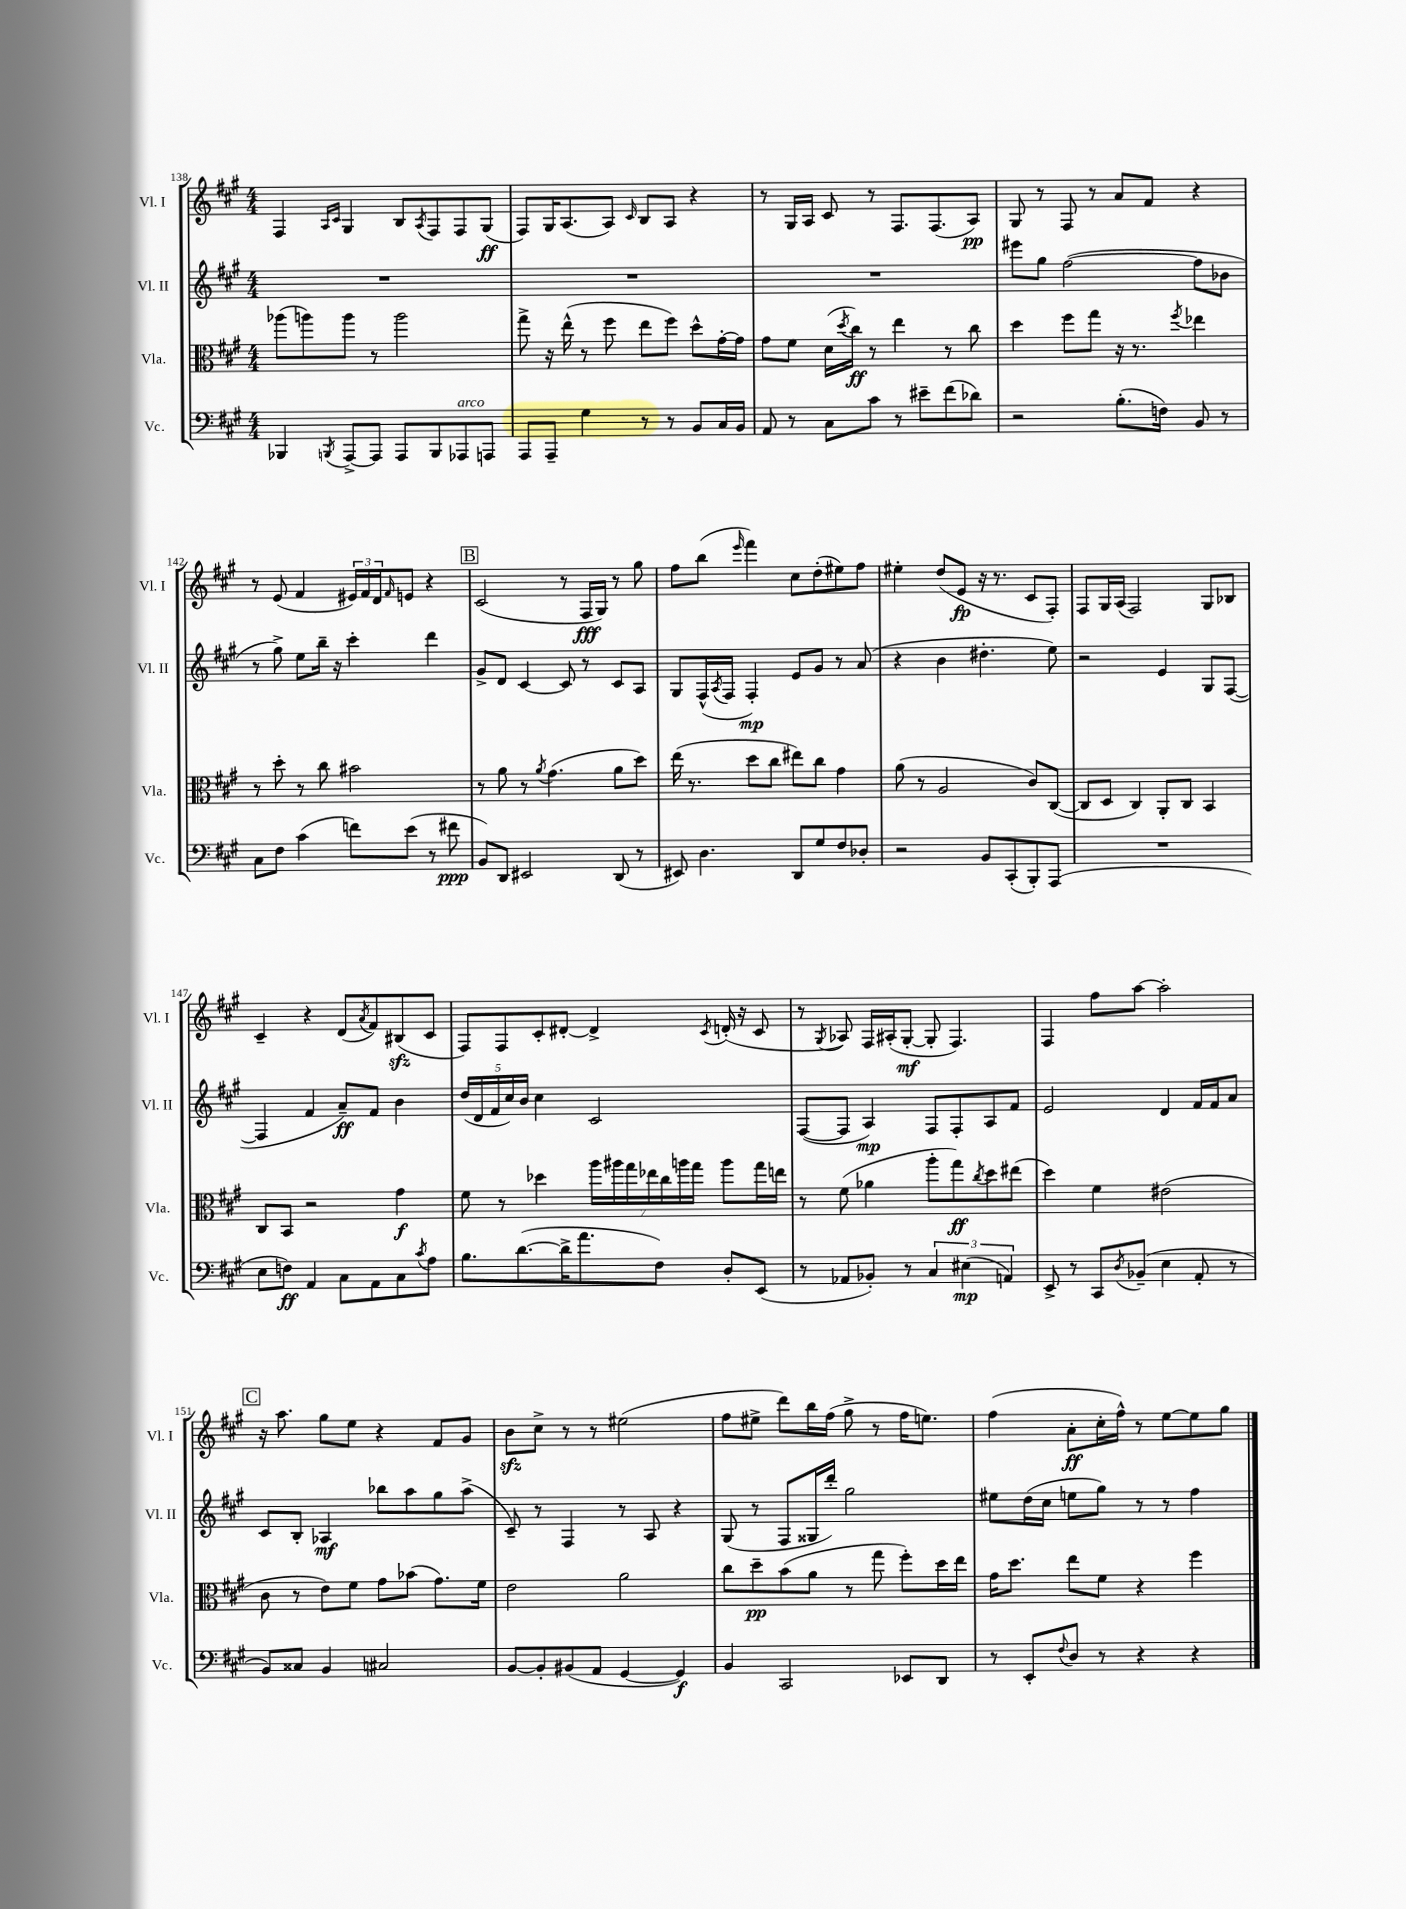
<<
\new StaffGroup <<
\new Staff = "s0" \with { instrumentName = "Vl. I" shortInstrumentName = "Vl. I" } {
    \clef treble \key a \major \numericTimeSignature \time 4/4
    fis4 \grace { a16 cis'16 } gis4 b8 \acciaccatura { a8 } fis8 fis8 gis8\ff( |
    fis8) gis16 a8.( a8) \grace { cis'16 } b8 a8 r4 |
    r8 gis16 a16 cis'8 r8 fis8. fis8.( a8\pp) |
    gis8 r8 fis8 r8 a'8 fis'8 r4 |
    r8 e'8( fis'4 \tuplet 3/2 { eis'16) fis'16 d'16 } \grace { fis'16 } e'8 r4 |
    \mark \markup { \box "B" } cis'2( r8 fis16\fff gis16) r8 gis''8 |
    fis''8 b''8( \grace { e'''16 } fis'''4) cis''8 d''8-.( eis''8) fis''8 |
    eis''4-. d''8( e'8\fp r16 r8. cis'8 fis8-.) |
    fis8 gis16 a16( fis2) gis8 bes8 |
    cis'4-- r4 d'8( \acciaccatura { a'8 } fis'8) bis8\sfz( cis'8 |
    fis8) fis8 cis'8-. dis'8~-. dis'4-> \acciaccatura { cis'8 } d'16-.( r16 cis'8 |
    r8 \acciaccatura { gis8 } aes8) fis16 ais16-.( gis8~-.\mf gis8-. fis4.) |
    fis4 fis''8 a''8~ a''2-. |
    \mark \markup { \box "C" } r16 a''8. gis''8 e''8 r4 fis'8 gis'8 |
    b'8\sfz cis''8-> r8 r8 eis''2( |
    fis''8 eis''8-> d'''8) b''16 fis''16( gis''8-> r8 fis''16 e''8.) |
    fis''4( a'8-.\ff cis''16-. fis''16-^) r8 e''8~ e''8 gis''8 \bar "|." |
}
\new Staff = "s1" \with { instrumentName = "Vl. II" shortInstrumentName = "Vl. II" } {
    \clef treble \key a \major \numericTimeSignature \time 4/4
    R1 |
    R1 |
    R1 |
    eis'''8 gis''8 fis''2~( fis''8 bes'8 |
    r8 gis''8->) e''8 b''16-- r16 cis'''4-. d'''4 |
    \mark \markup { \box "B" } gis'8-> d'8 cis'4~ cis'8 r8 cis'8 a8 |
    gis8 fis16-^( \acciaccatura { a8 } fis16 fis4-.\mp) e'8 gis'8 r8 a'8( |
    r4 b'4 dis''4.-. e''8) |
    r2 e'4 gis8 fis8~( |
    fis4 fis'4 a'8--\ff) fis'8 b'4 |
    \tuplet 5/4 { d''16( d'16 fis'16 cis''16) b'16 } cis''4 cis'2 |
    fis8~( fis8 a4\mp) fis8 fis8-. a8 fis'8 |
    e'2 d'4 fis'16 fis'16 a'8 |
    \mark \markup { \box "C" } cis'8 b8-. aes4\mf bes''8 a''8 gis''8 a''8->( |
    cis'8--) r8 fis4 r8 a8 r4 |
    gis8( r8 fis8 gisis16 d'''16-.) gis''2 |
    eis''8 d''16( cis''16 e''8 gis''8) r8 r8 fis''4 \bar "|." |
}
\new Staff = "s2" \with { instrumentName = "Vla." shortInstrumentName = "Vla." } {
    \clef alto \key a \major \numericTimeSignature \time 4/4
    aes''8( a''8) a''8 r8 a''2 |
    gis''8-> r16 e''16-^( r8 fis''8 e''8 fis''8) d''8-^ gis'16~-. gis'16 |
    gis'8 fis'8 d'16( \acciaccatura { d''8 } cis''16\ff) r8 e''4 r8 cis''8 |
    d''4 fis''8 gis''8 r16 r8. \acciaccatura { fis''8 } ees''4 |
    r8 d''8-. r8 cis''8 bis'2 |
    \mark \markup { \box "B" } r8 a'8 r8 \acciaccatura { a'8 } gis'4.( a'8 d''8) |
    e''16( r8. d''8 cis''8 eis''8) cis''8 gis'4 |
    a'8( r8 a2 cis'8) cis8~( |
    cis8 d8 cis4) a,8-. cis8 b,4 |
    cis8 b,8 r2 gis'4\f |
    fis'8 r8 des''4 \tuplet 7/4 { a''16 ais''16 gis''16 ees''16 cis''16 a''16 gis''16 } a''8 gis''16 e''16 |
    r8 fis'8( aes'4 a''8-. gis''8\ff) \acciaccatura { cis''8 } d''8 eis''8( |
    d''4) fis'4 eis'2( |
    \mark \markup { \box "C" } cis'8 r8 e'8) fis'8 gis'8 bes'8( gis'8.) fis'16 |
    e'2 a'2 |
    cis''8 d''8--\pp b'8( a'8 r8 gis''8 fis''8-.) d''16 e''16 |
    gis'16 d''8. e''8 fis'8 r4 fis''4 \bar "|." |
}
\new Staff = "s3" \with { instrumentName = "Vc." shortInstrumentName = "Vc." } {
    \clef bass \key a \major \numericTimeSignature \time 4/4
    bes,,4 \acciaccatura { b,,8 } a,,8~-> a,,8 a,,8 b,,8 aes,,8^\markup { \italic "arco" } a,,8 |
    a,,8 a,,8-- gis4 r8 r8 b,8 cis16 b,16 |
    a,8 r8 cis8 cis'8 r8 eis'8-- fis'8( des'8) |
    r2 b8.-.( f16) b,8 r8 |
    cis8 fis8 cis'4( f'8) e'8( r8 fis'8\ppp |
    \mark \markup { \box "B" } b,8) d,8 eis,2 d,8( r8 |
    eis,8) d4. d,8 gis8 fis8 des8-. |
    r2 b,8 cis,8-.( b,,8-.) a,,8( |
    R1 |
    e8 f8\ff) a,4 cis8 a,8 cis8 \acciaccatura { cis'8 } a8 |
    b8. d'8.~( d'16-> a'8. fis8) d8-. e,8( |
    r8 aes,8 bes,8-.) r8 \tuplet 3/2 { cis4 eis4\mp( a,4) } |
    e,8-> r8 cis,8 \acciaccatura { d8 } bes,8--( e4 a,8-. r8 |
    \mark \markup { \box "C" } b,8) cisis8 b,4 cis2 |
    b,8~ b,8-. bis,8( a,8 gis,4~ gis,4\f) |
    b,4 cis,2 ees,8 d,8 |
    r8 e,8-. \appoggiatura { fis8 } d8 r8 r4 r4 \bar "|." |
}
>>
>>
\layout { \context { \Score currentBarNumber = #138 } }
